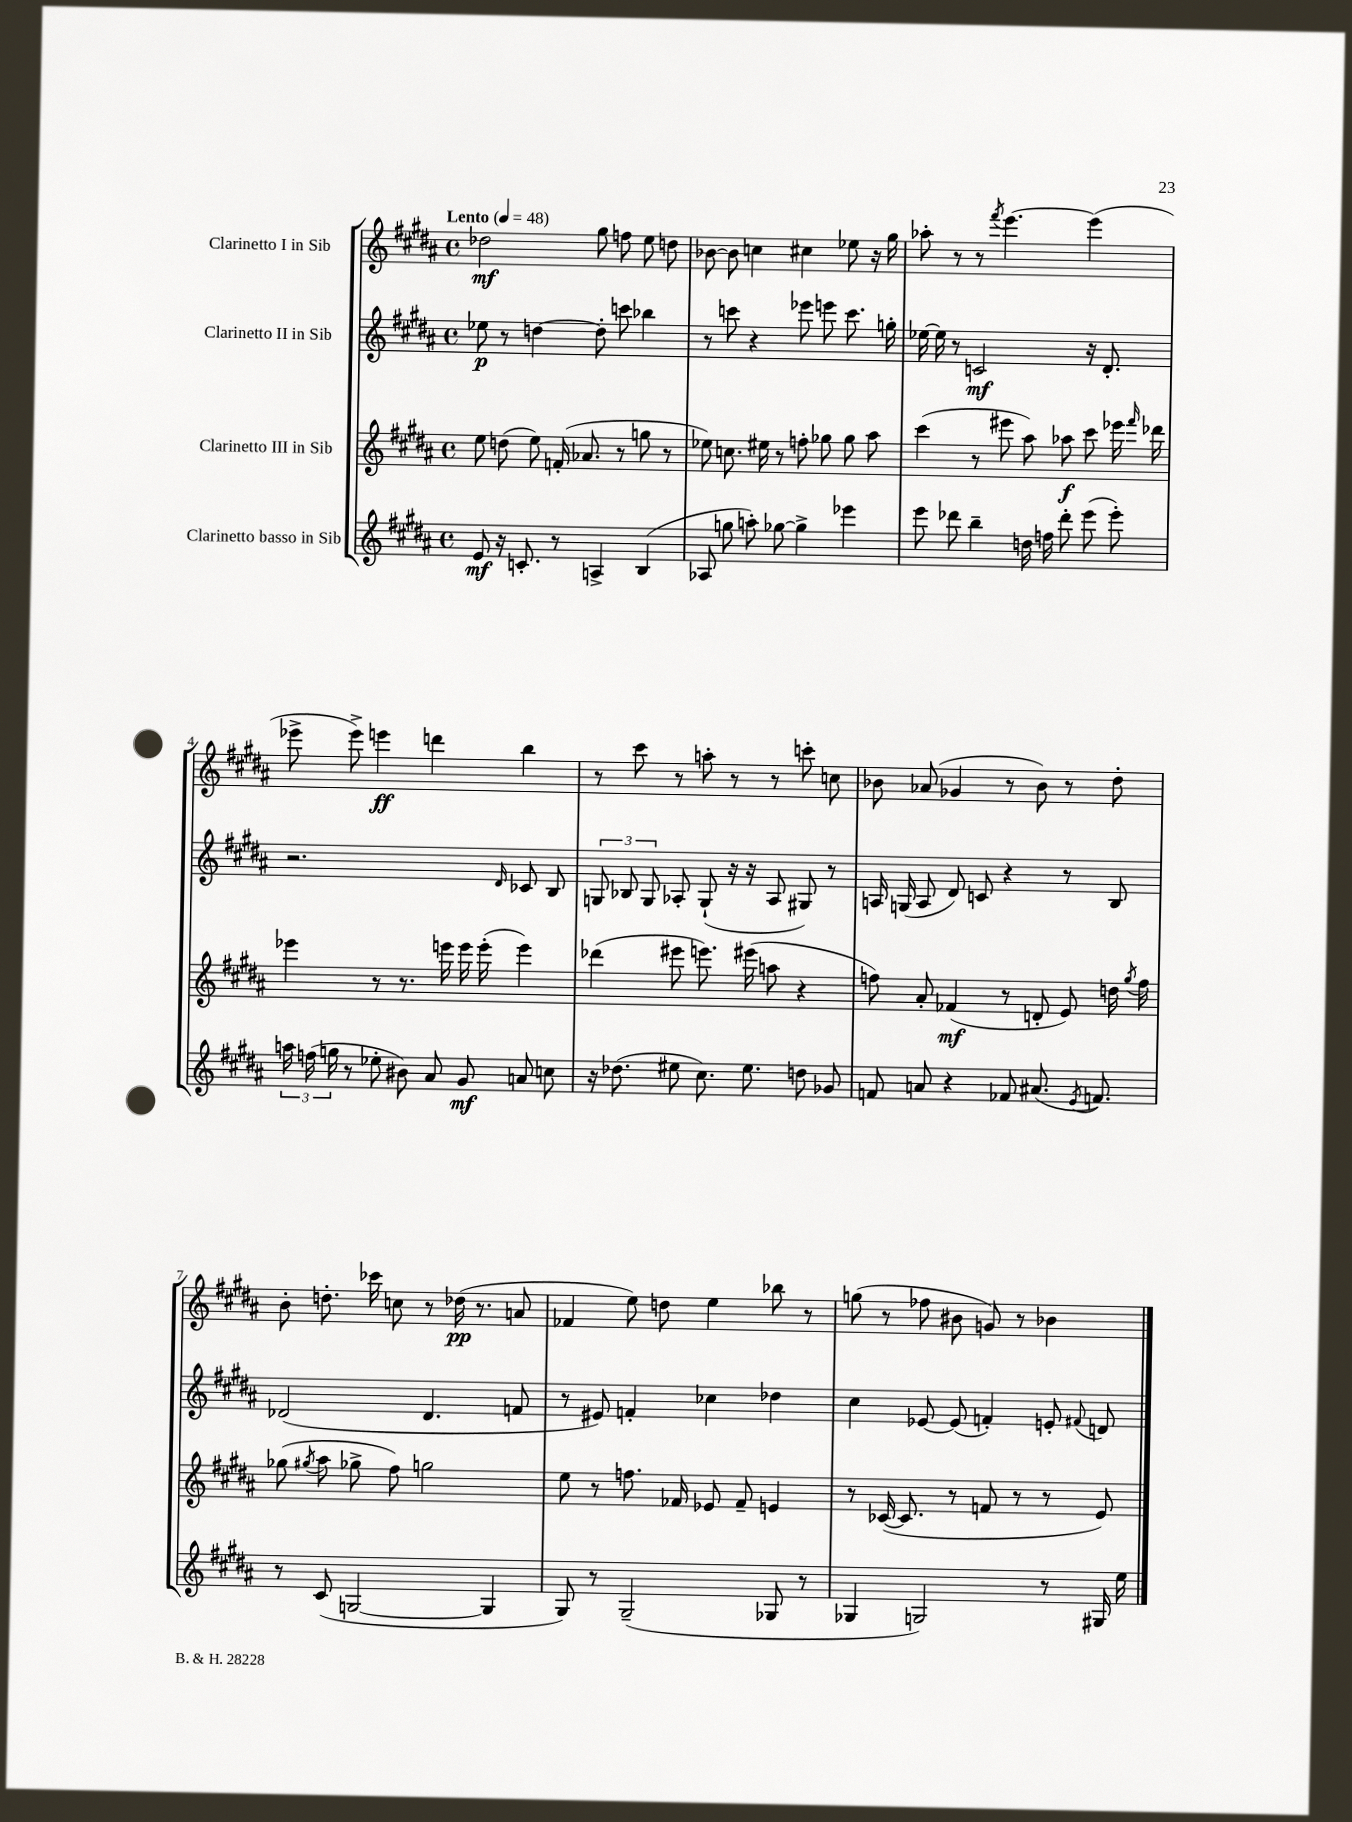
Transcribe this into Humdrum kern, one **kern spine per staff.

**kern	**kern	**kern	**kern
*staff4	*staff3	*staff2	*staff1
*clefG2	*clefG2	*clefG2	*clefG2
*k[f#c#g#d#a#]	*k[f#c#g#d#a#]	*k[f#c#g#d#a#]	*k[f#c#g#d#a#]
*M4/4	*M4/4	*M4/4	*M4/4
*met(c)	*met(c)	*met(c)	*met(c)
*MM48	*MM48	*MM48	*MM48
8e/	8ee\	8ee-\	2dd-\
16r	(8dd\	8r	.
8.c'/	.	.	.
.	8ee\)	[4dd\	.
8r	(16f'/	.	.
.	8.a-/	.	.
4A^/	.	8dd'\]	8gg#\
.	8r	8ccc\	8ff\
(4B/	8gg\	4bb-\	8ee\
.	8r	.	8dd\
=	=	=	=
8A-/	8ee-\)	8r	[8b-\
8gg\	8.cc\	8ccc\	8b-\]
8aa'\)	.	4r	4cc\
.	16ee#\	.	.
[8gg-\	8r	.	.
4gg-^\]	8ff'\	8eee-\	4cc#\
.	8gg-\	8eee\	.
4eee-\	8gg-\	8.ccc\	8ee-\
.	8aa#\	.	16r
.	.	16gg'\	16gg#\
=	=	=	=
8eee\	(4ccc#\	[16ee-\	8aa-'\
.	.	16ee-\]	.
8ddd-\	.	8r	8r
4bb~\	8r	2c/	8r
.	.	.	8qfff#/
.	8eee#\	.	[4.eee\
16dd\	8aa#\)	.	.
16ff\	.	.	.
8ddd-'\	8aa-\	.	.
(8eee\	8ccc#\	16r	(4eee\]
.	.	8.d#'/	.
8eee'\)	16eee-\	.	.
.	16qqfff#/	.	.
.	16ddd-\	.	.
=	=	=	=
24aa\	4eee-\	2.r	8eee-^\
(24ff\	.	.	.
24gg\	.	.	.
8r	.	.	8eee-^\)
8ee-'\	8r	.	4eee\
8b#\)	8.r	.	.
8a#/	.	.	4ddd\
.	16eee\	.	.
8g#/	16eee\	.	.
.	(16eee'\	.	.
.	.	16qqd#/	.
8a/	4eee\)	8c-/	4bb\
8cc\	.	8B/	.
=	=	=	=
16r	(4ddd-\	12G/	8r
(8.dd-\	.	.	.
.	.	12B-/	.
.	.	.	8ccc#\
.	.	12G/	.
8ee#\	8eee#\	8A-'/	8r
8.cc#\)	8.eee\)	(8G`/	8aa'\
.	.	16r	8r
8.ee#\	(16eee#\	16r	.
.	8aa\	8A-/	8r
8dd\	4r	8G#/)	8ccc'\
8g-/	.	8r	8cc\
=	=	=	=
8f/	8ff\)	16A/	8b-\
.	.	(16G/	.
8a/	8a#'/	8A/	(8a-/
4r	(4f-/	8d#/)	4g-/
.	.	8c/	.
8f-/	8r	4r	8r
(8.a#/	8d'/	.	8b-\)
.	8e/)	8r	8r
8qe/	.	.	.
8.f/)	.	.	.
.	16dd\	8B/	8dd#'\
.	8qgg#/	.	.
.	16ff\	.	.
=	=	=	=
8r	(8gg-\	(2d-/	8b'\
.	8qgg#/	.	.
(8c#/	8aa#\	.	8.dd'\
[2G/	8gg-^\	.	.
.	.	.	16ccc-\
.	8ff#\)	.	8cc\
.	2gg\	4.d-/	8r
.	.	.	(16dd-\
.	.	.	8.r
4G/]	.	.	.
.	.	8f/	8a/
=	=	=	=
8G#/)	8ee\	8r	4f-/
8r	8r	8e#/)	.
(2G#~/	8.ff\	4f'/	8ee\)
.	.	.	8dd\
.	16f-/	.	.
.	8e-/	4cc-\	4ee\
.	8f-~/	.	.
8G-/	4e/	4dd-\	8bb-\
8r	.	.	8r
=	=	=	=
4G-/	8r	4cc#\	(8gg\
.	([16c-/	.	8r
.	8.c-/]	.	.
2G/)	.	[8e-/	8ff-\
.	8r	(8e-/]	8b#\
.	8f/	4f'/)	8g/)
.	8r	.	8r
8r	8r	8e'/	4b-\
.	.	8qqf#/	.
16G#/	8e/)	8d/	.
16ee\	.	.	.
==	==	==	==
*-	*-	*-	*-
